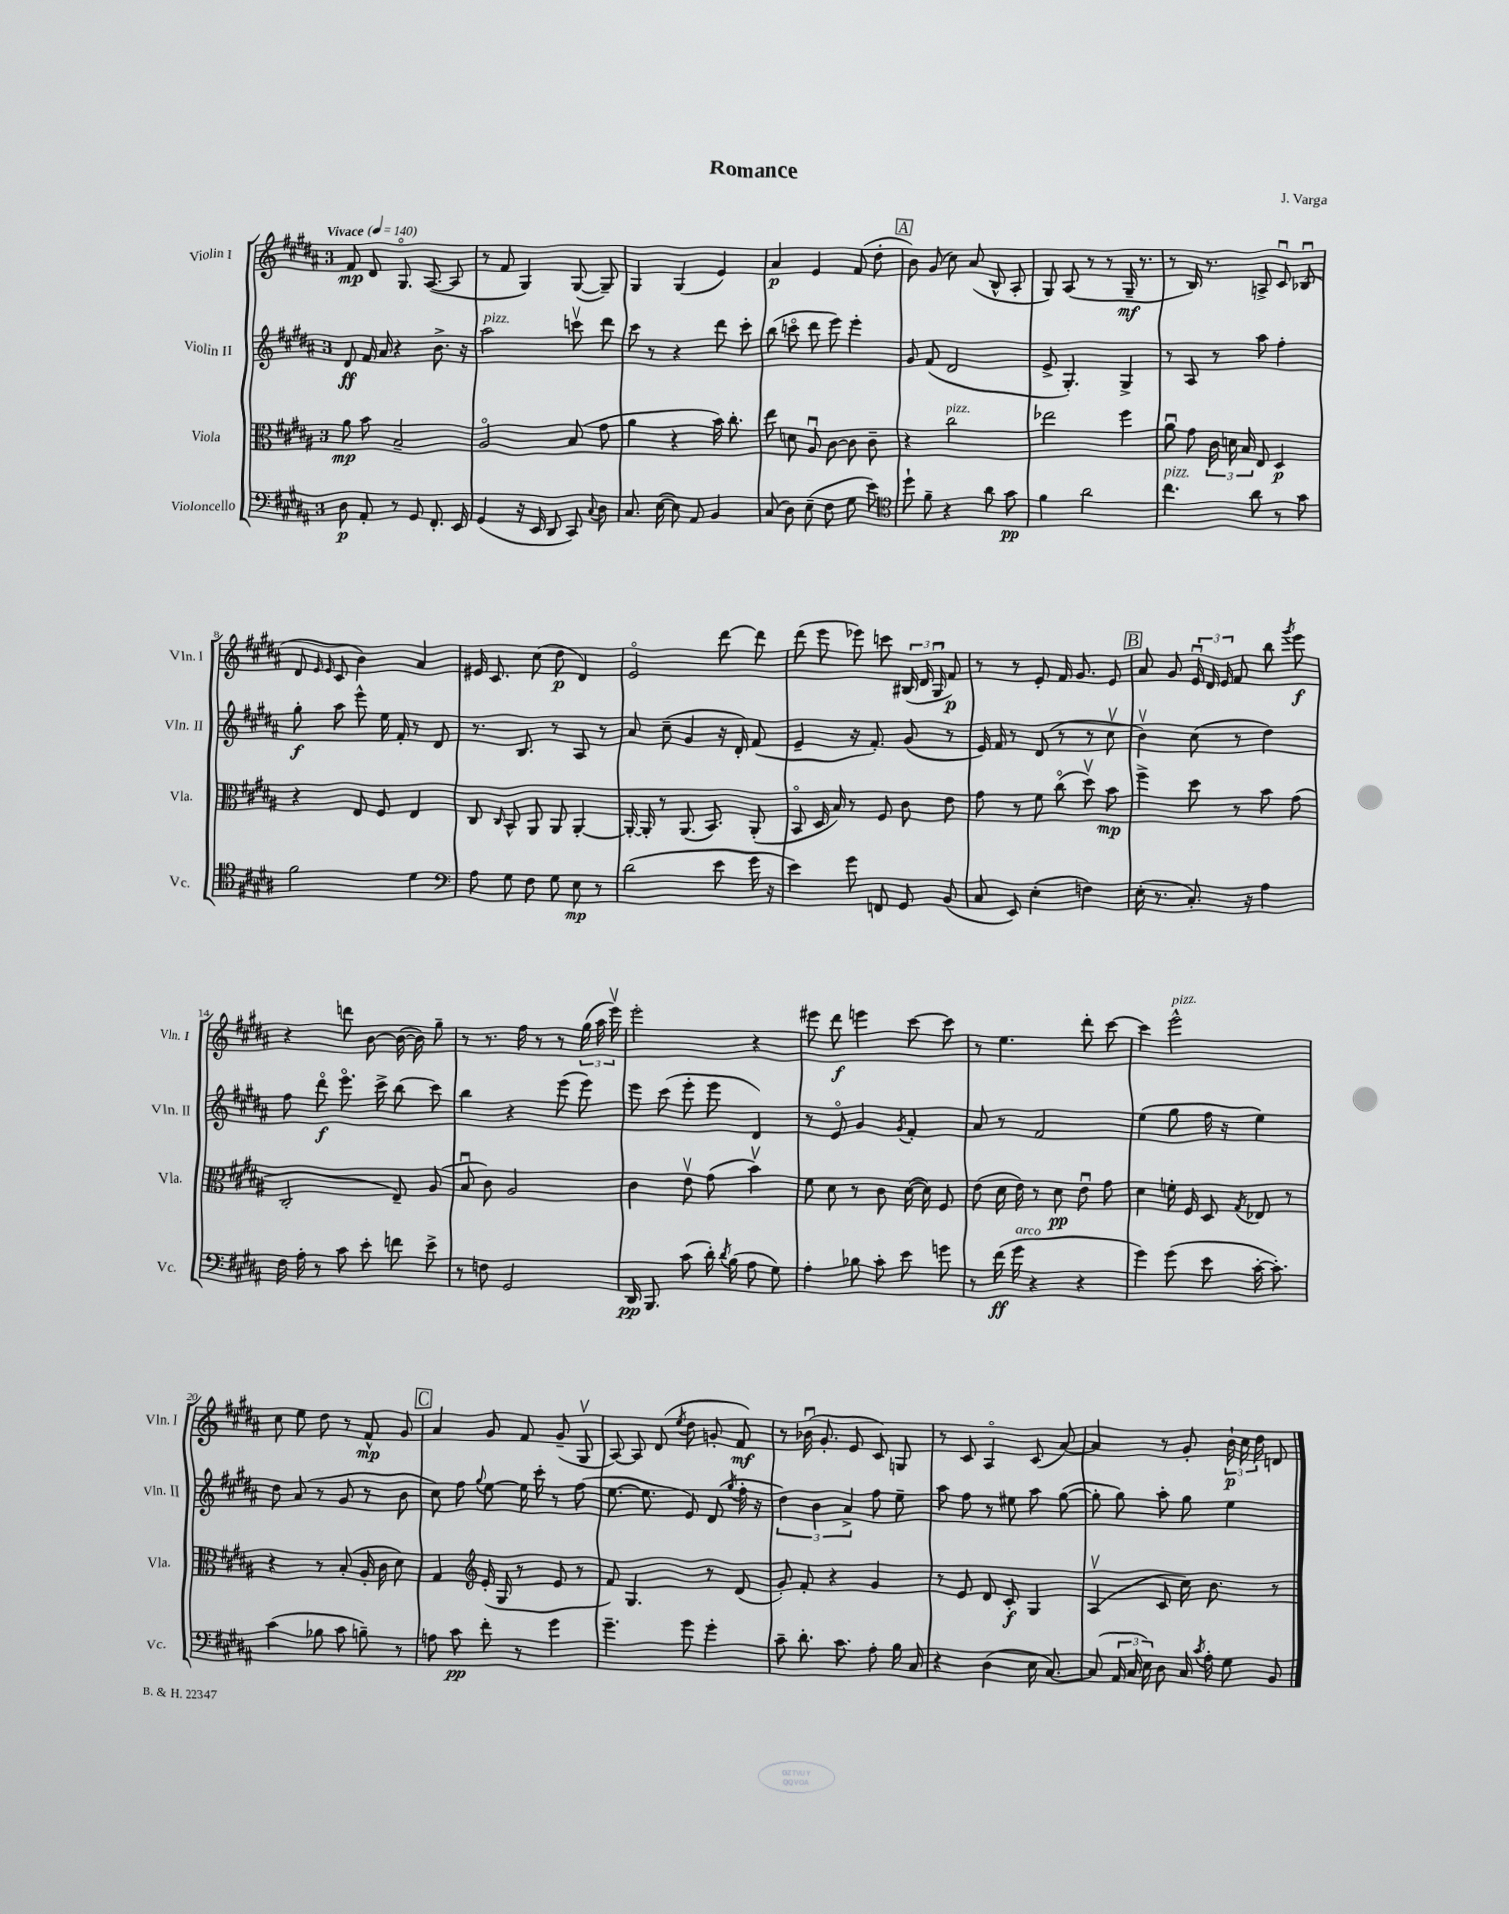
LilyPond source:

\header { title = "Romance" composer = "J. Varga" }
<<
\new StaffGroup <<
\new Staff = "s0" \with { instrumentName = "Violin I" shortInstrumentName = "Vln. I" } {
    \clef treble \key b \major \once \override Staff.TimeSignature.style = #'single-digit \time 3/4 \tempo "Vivace" 4 = 140
    \autoBeamOff fis'8\mp dis'8 gis8.\flageolet ais8.~( ais8 |
    r8 fis'8 gis4) gis8~( gis8--) |
    gis4 gis4( e'4) |
    ais'4\p e'4 fis'8( dis''8-. |
    \mark \markup { \box "A" } b'8) gis'8( cis''8) ais'8( b8-^ ais8-. |
    gis8) ais8( r8 r8 gis16--\mf r8. |
    r8 b16) r8. a8-> cis'8\downbow bes8\downbow( |
    dis'8 \grace { e'16 e'16 } cis'8 b'4) ais'4 |
    eis'16 cis'8. cis''8( dis''8\p dis'4) |
    e'2\flageolet dis'''8~ dis'''8 |
    dis'''8( e'''8 ees'''8) c'''8 \tuplet 3/2 { bis16( dis'16 gis16\downbow } fis'8\p) |
    r8 r8 e'8-. fis'16 gis'8. e'8 |
    \mark \markup { \box "B" } ais'8 gis'8 \tuplet 3/2 { e'16\downbow dis'16 e'16 } fis'8 b''8 \acciaccatura { gis'''8 } e'''8\f |
    r4 d'''8 b'8~ b'16~( b'16) gis''8-- |
    r8 r8. fis''16 r8 r8 \tuplet 3/2 { gis''16( ais''16 e'''16\upbow) } |
    e'''2-. r4 |
    eis'''8 dis'''8\f e'''4 cis'''8~ cis'''8 |
    r8 e''4. dis'''8-. cis'''8~ |
    cis'''4 e'''2-^^\markup { \italic "pizz." } |
    cis''8 e''8 dis''8 r8 fis'8-^\mp gis'8 |
    \mark \markup { \box "C" } ais'4 gis'8 fis'8 gis'8--( gis8\upbow |
    ais8~) ais8 dis'8( \acciaccatura { e''8 } dis''8 g'8-. fis'8\mf) |
    r8 bes'16\downbow( gis'8.-. e'8 cis'8) g8 |
    r8 cis'8 ais4\flageolet cis'8( ais'8~) |
    ais'4 r8 gis'8-. \tuplet 3/2 { b'16-!\p cis''16 dis''16 } d'8 \bar "|." |
}
\new Staff = "s1" \with { instrumentName = "Violin II" shortInstrumentName = "Vln. II" } {
    \clef treble \key b \major \once \override Staff.TimeSignature.style = #'single-digit \time 3/4
    \autoBeamOff dis'8\ff fis'16 ais'16 r4 b'8.-> r16 |
    ais''2^\markup { \italic "pizz." } c'''8\upbow dis'''8 |
    cis'''8 r8 r4 dis'''8 cis'''8-. |
    b''8( c'''8\flageolet dis'''8 e'''8) e'''4-. |
    \mark \markup { \box "A" } gis'8 fis'8( dis'2 |
    e'8-> gis4.-.) gis4-> |
    r8 ais8 r8 ais''8 fis''4-. |
    gis''8-.\f ais''8 e'''8-^ e''16 fis'16-. r8 dis'8 |
    r8. b8. r8 ais8 r8 |
    ais'8 cis''8--( gis'4 r16 dis'16-.) fis'8( |
    e'4-- r16 fis'8.-.) gis'8( r8 |
    e'16) fis'16 r8 dis'8( r8 r8 cis''8\upbow |
    \mark \markup { \box "B" } b'4\upbow) cis''8( r8 dis''4) |
    fis''8 dis'''8\flageolet\f e'''8.\flageolet cis'''16-> b''8( cis'''8) |
    b''4 r4 e'''8( e'''8) |
    e'''8 cis'''8( e'''8-. e'''8 dis'4) |
    r8 e'8\flageolet gis'4 \acciaccatura { gis'8 } fis'4-. |
    ais'8 r8 fis'2 |
    e''4( gis''8 fis''16 r16 e''4) |
    dis''8 ais'8( r8 gis'8 r8 b'8 |
    \mark \markup { \box "C" } cis''8) fis''8 \appoggiatura { gis''8 } e''8~ e''16 cis'''16-. r8 fis''8( |
    e''8.~ e''8. e'8) dis'8( \acciaccatura { gis''8 } fis''16-. r16 |
    \tuplet 3/2 { dis''4) b'4 ais'4-> } fis''8 e''8-- |
    ais''8 fis''8 r8 eis''8 ais''8 gis''8~( |
    gis''8-. gis''8) ais''8-. gis''8 e''4 \bar "|." |
}
\new Staff = "s2" \with { instrumentName = "Viola" shortInstrumentName = "Vla." } {
    \clef alto \key b \major \once \override Staff.TimeSignature.style = #'single-digit \time 3/4
    \autoBeamOff ais'8\mp b'8 b2-- |
    ais2\flageolet b8( gis'8 |
    ais'4 r4 b'16) cis''8.-. |
    e''8 d'8 ais8\downbow cis'8~ cis'8 cis'8-- |
    \mark \markup { \box "A" } r4 cis''2^\markup { \italic "pizz." } |
    ees''2 fis''4 |
    ais'8\downbow gis'8 \tuplet 3/2 { cis'16 d'16 b16 } e8 dis4\p |
    r4 e8 fis8 e4 |
    cis8 \grace { cis16 } b,8-^ ais,8 ais,8 ais,4~-. |
    ais,16~-. ais,16-. r8 ais,8.( b,8.) ais,8-.( |
    b,8\flageolet dis16 b16) r8 fis8 cis'8 e'8 |
    gis'8 r8 fis'8 cis''8\flageolet( dis''8\upbow) b'8\mp |
    \mark \markup { \box "B" } fis''4-> dis''8 r8 b'8 gis'8( |
    cis2-. e8--) ais8( |
    b8\downbow cis'8) ais2 |
    cis'4 e'8\upbow gis'8( b'4\upbow) |
    fis'8 dis'8 r8 cis'8 dis'16~( dis'16) fis8 |
    e'8( dis'16 e'16) r8 dis'8\pp e'8\downbow gis'8 |
    dis'4 f'16-. fis16 dis8 \acciaccatura { gis8 } ees8 r8 |
    r4 r8 b8-.( ais16-. cis'16 dis'8) |
    \mark \markup { \box "C" } gis4 \clef treble e'16-.( gis16 r8 e'8 r8 |
    fis'8) gis4. r8 dis'8( |
    gis'8-.) fis'8-. r4 gis'4 |
    r8 e'8 dis'8 cis'8-.\f gis4 |
    ais4\upbow( cis'8 cis''16) b'8. r8 \bar "|." |
}
\new Staff = "s3" \with { instrumentName = "Violoncello" shortInstrumentName = "Vc." } {
    \clef bass \key b \major \once \override Staff.TimeSignature.style = #'single-digit \time 3/4
    \autoBeamOff dis8\p ais,8-. r8 gis,8 fis,8.-. e,16 |
    gis,4( r16 e,16 dis,8 cis,8) \appoggiatura { cis8 } dis8 |
    cis8. e16~( e8) ais,8 b,4 |
    cis8( dis8) e8--( fis8 gis8 e'8) |
    \mark \markup { \box "A" } \clef tenor dis''8-! fis'8-- r4 ais'8 gis'8\pp |
    fis'4 ais'2 |
    cis''4.^\markup { \italic "pizz." } ais'8 r8 gis'8 |
    fis'2 dis'4 |
    \clef bass ais8 gis8 fis8 gis8 e8\mp r8 |
    dis'2( e'8 gis'16 r16 |
    e'4) gis'8 f,8 gis,8 b,8( |
    cis8 e,8) e4-.( f4) |
    \mark \markup { \box "B" } e16-.( r8. cis8.-.) r16 ais4 |
    fis16 ais16-. r8 cis'8 e'8-. f'8 e'8-> |
    r8 f8 gis,2 |
    dis,16\pp b,,8. cis'8( dis'16-.) \acciaccatura { dis'8 } b16( ais8 gis8) |
    ais4-. bes8 cis'8-. e'8 g'8 |
    r8 fis'16\ff( gis'16^\markup { \italic "arco" } r4 r4 |
    gis'4) gis'8( e'8 cis'16~-. cis'8.-.) |
    cis'4( bes8 cis'8 b8--) r8 |
    \mark \markup { \box "C" } a8 cis'8\pp fis'8-. r8 gis'4 |
    gis'4.-- gis'8 gis'4-. |
    cis'8-- dis'8.-. cis'8. ais8-. b16 cis16 |
    r4 dis4( e16 cis8.~) |
    cis8( \tuplet 3/2 { ais,16 cis16 e16) } dis8 cis16 \acciaccatura { cis'8 } ais16-. gis8 b,8 \bar "|." |
}
>>
>>
